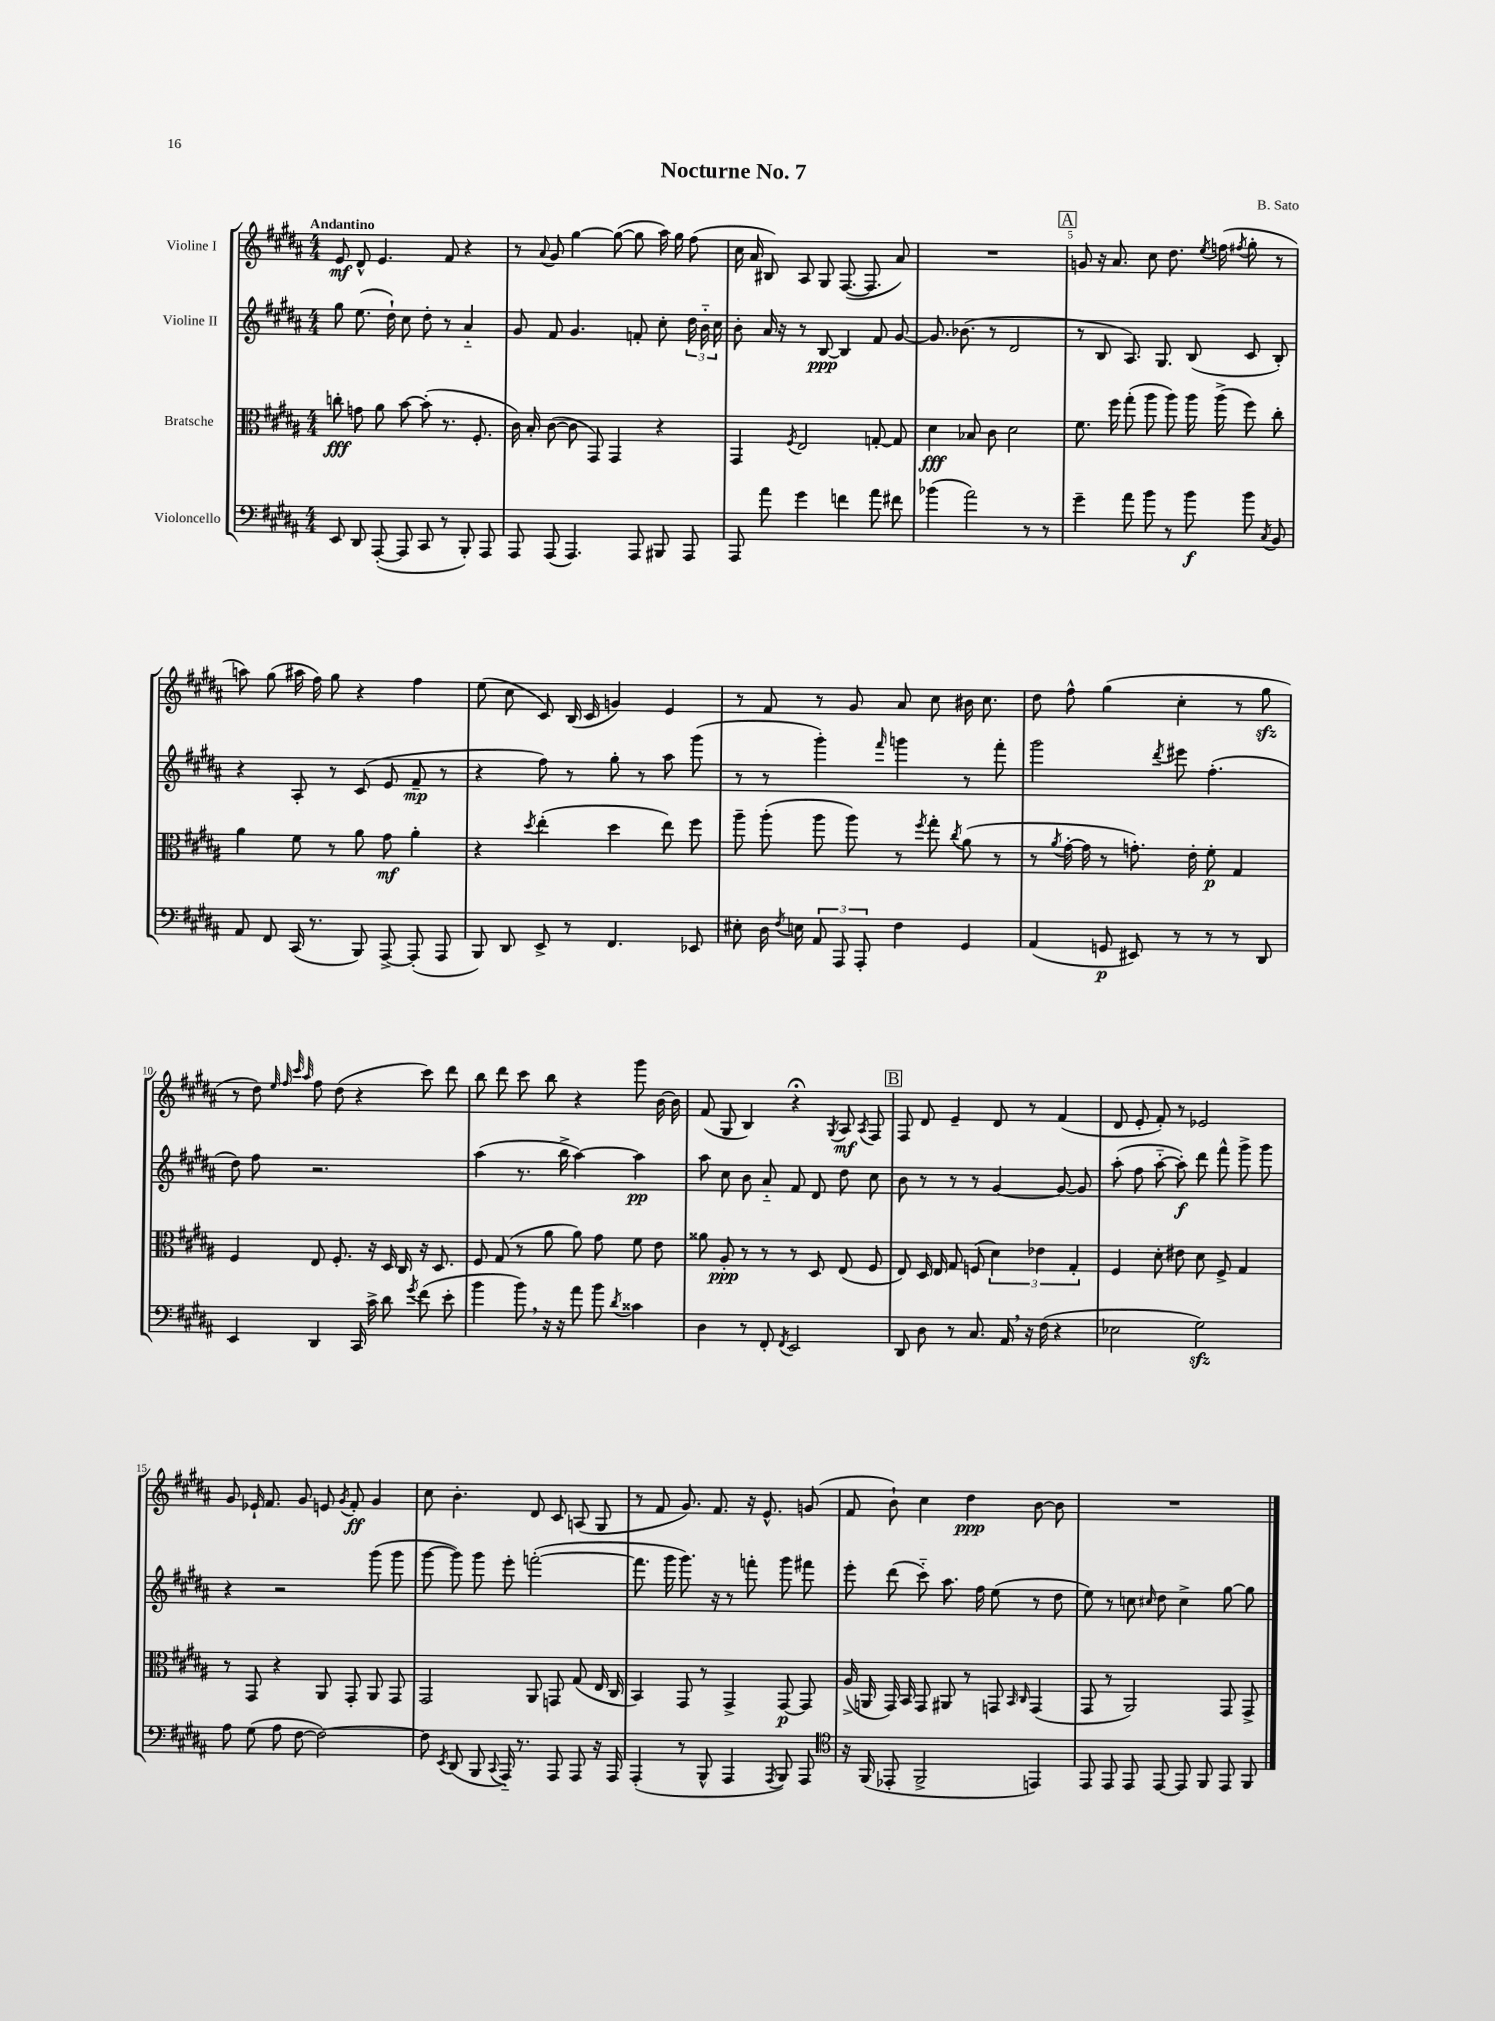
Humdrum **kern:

**kern	**dynam	**kern	**dynam	**kern	**dynam	**kern	**dynam
*part4	*part4	*part3	*part3	*part2	*part2	*part1	*part1
*staff4	*staff4	*staff3	*staff3	*staff2	*staff2	*staff1	*staff1
*I"Violoncello	*	*I"Bratsche	*	*I"Violine II	*	*I"Violine I	*
*clefF4	*	*clefC3	*	*clefG2	*	*clefG2	*
*k[f#c#g#d#a#]	*	*k[f#c#g#d#a#]	*	*k[f#c#g#d#a#]	*	*k[f#c#g#d#a#]	*
*M4/4	*	*M4/4	*	*M4/4	*	*M4/4	*
=1	=1	=1	=1	=1	=1	=1	=1
!	!	!	!	!	!	!LO:TX:a:B:t=Andantino	!
8EE/	.	8ccn'\	fff	8gg#\	.	8e/	mf
8DD#/	.	8gn\	.	(8.ee\	.	8d#^^/	.
([8AAA#'/	.	8a#\	.	.	.	4.e/	.
.	.	.	.	16dd#`\)	.	.	.
8AAA#/]	.	[8b\	.	8cc#\	.	.	.
8CC#/	.	(8b'\]	.	8dd#'\	.	.	.
8r	.	8.r	.	8r	.	8f#/	.
8BBB'/)	.	.	.	4a#/	.	4r	.
.	.	8.F#'/	.	.	.	.	.
8AAA#/	.	.	.	.	.	.	.
=2	=2	=2	=2	=2	=2	=2	=2
8AAA#/	.	16c#\)	.	8g#/	.	8r	.
.	.	16B'/	.	.	.	.	.
.	.	.	.	.	.	8qqa#/	.
(8AAA#/	.	([8c#\	.	8f#/	.	8g#/	.
4.AAA#/)	.	8c#\]	.	4.g#/	.	[4gg#\	.
.	.	8GG#/)	.	.	.	.	.
.	.	4GG#/	.	.	.	(8gg#\_	.
8AAA#/	.	.	.	8fn'/	.	8gg#\]	.
8BBB#X/	.	4r	.	8cc#'\	.	16aa#\)	.
.	.	.	.	.	.	16gg#\	.
8AAA#/	.	.	.	24dd#\	.	(8ff#\	.
.	.	.	.	24b\	.	.	.
.	.	.	.	24cc#\	.	.	.
=3	=3	=3	=3	=3	=3	=3	=3
8AAA#/	.	4GG#/	.	8b'\	.	16cc#\	.
.	.	.	.	.	.	16a#/	.
8a#\	.	.	.	16a#/	.	8B#X/)	.
.	.	.	.	16r	.	.	.
.	.	8qF#/	.	.	.	.	.
4g#\	.	2E/	.	8r	.	8A#/	.
.	.	.	.	[8B/	ppp	8G#/	.
4fn\	.	.	.	4B/]	.	([8.F#/	.
.	.	.	.	.	.	8.F#/]	.
8a#\	.	[8Gn'/	.	8f#/	.	.	.
8f#X\	.	8G/]	.	[8g#/	.	8a#/)	.
=4	=4	=4	=4	=4	=4	=4	=4
(4b-X\	.	4d#\	fff	8.g#/]	.	1r	.
.	.	.	.	(8.b-X\	.	.	.
2a#\)	.	8B-X/	.	.	.	.	.
.	.	8c#\	.	8r	.	.	.
.	.	2d#\	.	2d#/	.	.	.
8r	.	.	.	.	.	.	.
8r	.	.	.	.	.	.	.
!!LO:REH:place=s1:t=A
=5	=5	=5	=5	=5	=5	=5	=5
4g#~\	.	8.f#\	.	8r	.	8gn/	.
.	.	.	.	8B/	.	16r	.
.	.	16ff#\	.	.	.	8.a#/	.
8a#\	.	(8gg#'\	.	8.A#/)	.	.	.
8b\	.	8aa#\	.	.	.	8cc#\	.
.	.	.	.	8.G#/	.	.	.
8r	.	8aa#\)	.	.	.	8.dd#\	.
8b\	f	16aa#\	.	(8B/	.	.	.
.	.	.	.	.	.	8qee/	.
.	.	(16aa#^\	.	.	.	(16ffn\	.
.	.	.	.	.	.	8qff#X/	.
8b\	.	8ff#\)	.	8c#/	.	8gg#'\	.
8qC#/	.	.	.	.	.	.	.
8BB/	.	8cc#'\	.	8B'/)	.	8r	.
!!LO:LB:g=z
=6	=6	=6	=6	=6	=6	=6	=6
8AA#/	.	4a#\	.	4r	.	8aan\)	.
8FF#/	.	.	.	.	.	(8gg#\	.
(16CC#/	.	8f#\	.	8A#'/	.	16aa#X\	.
8.r	.	.	.	.	.	16ff#\)	.
.	.	8r	.	8r	.	8gg#\	.
8BBB/)	.	8a#\	.	(8c#/	.	4r	.
[8AAA#^/	.	8g#\	mf	8e/	.	.	.
(8AAA#'/]	.	4a#'\	.	8f#~/	mp	4ff#\	.
8AAA#/	.	.	.	8r	.	.	.
=7	=7	=7	=7	=7	=7	=7	=7
8BBB/)	.	4r	.	4r	.	(8ee\	.
8DD#/	.	.	.	.	.	8cc#\	.
.	.	8qdd#/	.	.	.	.	.
8EE^/	.	(4ee'\	.	8ff#\)	.	8c#/)	.
8r	.	.	.	8r	.	(16B/	.
.	.	.	.	.	.	16c#/	.
4.FF#/	.	4dd#\	.	8gg#'\	.	4gn/)	.
.	.	.	.	8r	.	.	.
.	.	8ee\)	.	8aa#\	.	4e/	.
8EE-X/	.	8ff#\	.	(8ggg#\	.	.	.
=8	=8	=8	=8	=8	=8	=8	=8
8E#X'\	.	8aa#~\	.	8r	.	8r	.
16D#\	.	(8aa#'\	.	8r	.	8f#/	.
8qF#/	.	.	.	.	.	.	.
16En\	.	.	.	.	.	.	.
12AA#/	.	8aa#\	.	4ggg#'\)	.	8r	.
12AAA#/	.	.	.	.	.	.	.
.	.	8aa#\)	.	.	.	8g#/	.
12AAA#'/	.	.	.	.	.	.	.
.	.	.	.	16qqfff#/	.	.	.
4F#\	.	8r	.	4gggn\	.	8a#/	.
.	.	8qff#/	.	.	.	.	.
.	.	8gg#'\	.	.	.	8cc#\	.
.	.	8qcc#/	.	.	.	.	.
4GG#/	.	(8a#\	.	8r	.	16b#X\	.
.	.	.	.	.	.	8.cc#\	.
.	.	8r	.	8fff#'\	.	.	.
=9	=9	=9	=9	=9	=9	=9	=9
(4AA#/	.	8r	.	2ggg#\	.	8dd#\	.
.	.	8qa#/	.	.	.	.	.
.	.	[16g#'\	.	.	.	8ff#^^\	.
.	.	16g#\]	.	.	.	.	.
8GGn/	p	8r	.	.	.	(4gg#\	.
8EE#X/)	.	8.gn'\)	.	.	.	.	.
.	.	.	.	8qddd#/	.	.	.
8r	.	.	.	8eee#X\	.	4cc#'\	.
.	.	16e'\	.	.	.	.	.
8r	.	8f#'\	p	(4.ff#'\	.	.	.
8r	.	4G#/	.	.	.	8r	.
8DD#/	.	.	.	.	.	8gg#zz\	.
!!LO:LB:g=z
=10	=10	=10	=10	=10	=10	=10	=10
4EE/	.	4F#/	.	8dd#\)	.	8r	.
.	.	.	.	8ff#\	.	8dd#\)	.
.	.	.	.	.	.	32qqee/	.
.	.	.	.	.	.	32qqff#/	.
.	.	.	.	.	.	32qqccc#/	.
.	.	.	.	.	.	32qqaa#/	.
4DD#/	.	8E/	.	2.r	.	8ff#\	.
.	.	8.F#'/	.	.	.	(8dd#\	.
16CC#/	.	.	.	.	.	4r	.
16c#^\	.	16r	.	.	.	.	.
8d#\	.	16D#/	.	.	.	.	.
.	.	16C#/	.	.	.	.	.
8qg#/	.	.	.	.	.	.	.
(8f#\	.	16r	.	.	.	8ccc#\)	.
.	.	8.D#/	.	.	.	.	.
8e'\	.	.	.	.	.	8ddd#\	.
=11	=11	=11	=11	=11	=11	=11	=11
4b\	.	8F#/	.	(4aa#\	.	8bb\	.
.	.	(8G#/	.	.	.	8ddd#\	.
8b,\)	.	8r	.	8.r	.	8ccc#\	.
16r	.	8a#\	.	.	.	8bb\	.
16r	.	.	.	16bb^\	.	.	.
8a#\	.	8a#\)	.	[4aa#\)	.	4r	.
8b\	.	8g#\	.	.	.	.	.
8qd#/	.	.	.	.	.	.	.
4c##X\	.	8f#\	.	4aa#\]	pp	8ggg#\	.
.	.	8e\	.	.	.	[16b\	.
.	.	.	.	.	.	16b\]	.
=12	=12	=12	=12	=12	=12	=12	=12
4D#\	.	8a##X\	.	8aa#\	.	(8f#/	.
.	.	8A#'/	ppp	8cc#\	.	8G#/	.
8r	.	8r	.	8b\	.	4B/)	.
8FF#'/	.	8r	.	8a#/	.	.	.
8qFF#/	.	.	.	.	.	.	.
2EE/	.	8r	.	8f#/	.	4r;<	.
.	.	8D#/	.	8d#/	.	.	.
.	.	.	.	.	.	8qG#/	.
.	.	(8E/	.	8dd#\	.	8A#/	mf
.	.	.	.	.	.	8qA#/	.
.	.	8F#/	.	8cc#\	.	8F#/	.
!!LO:REH:place=s1:t=B
=13	=13	=13	=13	=13	=13	=13	=13
8DD#/	.	8E/)	.	8b\	.	8F#/	.
8D#\	.	16D#/	.	8r	.	8d#/	.
.	.	16E/	.	.	.	.	.
8r	.	8G#/	.	8r	.	4e~/	.
8.C#/	.	(8Fn/	.	8r	.	.	.
.	.	6d#\)	.	[4g#/	.	8d#/	.
16AA#,/	.	.	.	.	.	.	.
16r	.	.	.	.	.	8r	.
.	.	6e-X\	.	.	.	.	.
(16F#\	.	.	.	.	.	.	.
4r	.	.	.	8g#/_	.	(4f#/	.
.	.	6G#'/	.	.	.	.	.
.	.	.	.	8g#/]	.	.	.
=14	=14	=14	=14	=14	=14	=14	=14
2E-X\	.	4F#/	.	(8aa#'\	.	8d#/	.
.	.	.	.	8ff#\	.	8e'/	.
.	.	8d#'\	.	[8aa#\	.	8f#'/)	.
.	.	8e#X\	.	8aa#'\])	f	8r	.
2G#zz\)	.	8d#\	.	8ddd#\	.	2e-X/	.
.	.	8F#^/	.	8fff#^^\	.	.	.
.	.	4G#/	.	8ggg#^\	.	.	.
.	.	.	.	8ggg#\	.	.	.
!!LO:LB:g=z
=15	=15	=15	=15	=15	=15	=15	=15
8A#\	.	8r	.	4r	.	8g#/	.
(8G#\	.	8GG#/	.	.	.	16e-X`/	.
.	.	.	.	.	.	8.f#/	.
8A#\	.	4r	.	2r	.	.	.
[8F#\	.	.	.	.	.	8g#/	.
2F#\_)	.	8AA#/	.	.	.	8en/	.
.	.	.	.	.	.	8qg#/	.
.	.	8GG#'/	.	.	.	8f#'/	ff
.	.	8AA#/	.	(8ggg#\	.	4g#/	.
.	.	8GG#/	.	8ggg#\	.	.	.
=16	=16	=16	=16	=16	=16	=16	=16
8F#\]	.	2GG#/	.	[8ggg#\	.	8cc#\	.
8qEE/	.	.	.	.	.	.	.
(8DD#/	.	.	.	8ggg#\])	.	4.b'\	.
8BBB/	.	.	.	8ggg#\	.	.	.
8qqCC#/	.	.	.	.	.	.	.
16AAA#/)	.	.	.	8eee'\	.	.	.
8.r	.	.	.	.	.	.	.
.	.	8AA#/	.	([2fffn'\	.	8d#/	.
8AAA#/	.	8GGn/	.	.	.	8c#/	.
8AAA#/	.	(8G#/	.	.	.	(8An/	.
16r	.	16E/	.	.	.	8G#/	.
16AAA#/	.	16C#/	.	.	.	.	.
=17	=17	=17	=17	=17	=17	=17	=17
(4AAA#'/	.	4BB/)	.	8.fff\]	.	8r	.
.	.	.	.	.	.	8f#/	.
.	.	.	.	16ggg#\	.	.	.
8r	.	8GG#/	.	8.ggg#\)	.	8.g#/)	.
8BBB^^/	.	8r	.	.	.	.	.
.	.	.	.	16r	.	8.f#/	.
4AAA#/	.	4GG#^/	.	8r	.	.	.
.	.	.	.	8fffn'\	.	16r	.
.	.	.	.	.	.	8.e^^/	.
8qAAA#/	.	.	.	.	.	.	.
8BBB/)	.	[8GG#/	p	8ggg#\	.	.	.
8AAA#/	.	8GG#/]	.	8fff#X\	.	(8gn/	.
=18	=18	=18	=18	=18	=18	=18	=18
*clefC4	*	*	*	*	*	*	*
16r	.	(16A#^/	.	8eee'\	.	8f#/	.
(16FF#/	.	16AAn/	.	.	.	.	.
8EE-X'/	.	16GG#/)	.	(8ddd#\	.	8b`\)	.
.	.	16BB/	.	.	.	.	.
2FF#^/	.	8GG#/	.	8ccc#\)	.	4cc#\	.
.	.	8AA#X/	.	8.aa#\	.	.	.
.	.	8r	.	.	.	4dd#\	ppp
.	.	.	.	16ff#\	.	.	.
.	.	8GGn/	.	(8ee\	.	.	.
.	.	16qqBB/	.	.	.	.	.
.	.	16qqC#/	.	.	.	.	.
4EEn/)	.	(4GG/	.	8r	.	[8b\	.
.	.	.	.	8dd#\	.	8b\]	.
=19	=19	=19	=19	=19	=19	=19	=19
8EE/	.	8GG#/	.	8ee\)	.	1r	.
8EE/	.	8r	.	8r	.	.	.
8EE/	.	2AA#/)	.	8ccn\	.	.	.
.	.	.	.	16qqcc#X/	.	.	.
[8EE/	.	.	.	8dd#\	.	.	.
8EE/]	.	.	.	4cc#^\	.	.	.
8FF#/	.	.	.	.	.	.	.
8EE/	.	8GG#/	.	[8gg#\	.	.	.
8FF#/	.	8GG#^/	.	8gg#\]	.	.	.
==	==	==	==	==	==	==	==
*-	*-	*-	*-	*-	*-	*-	*-
